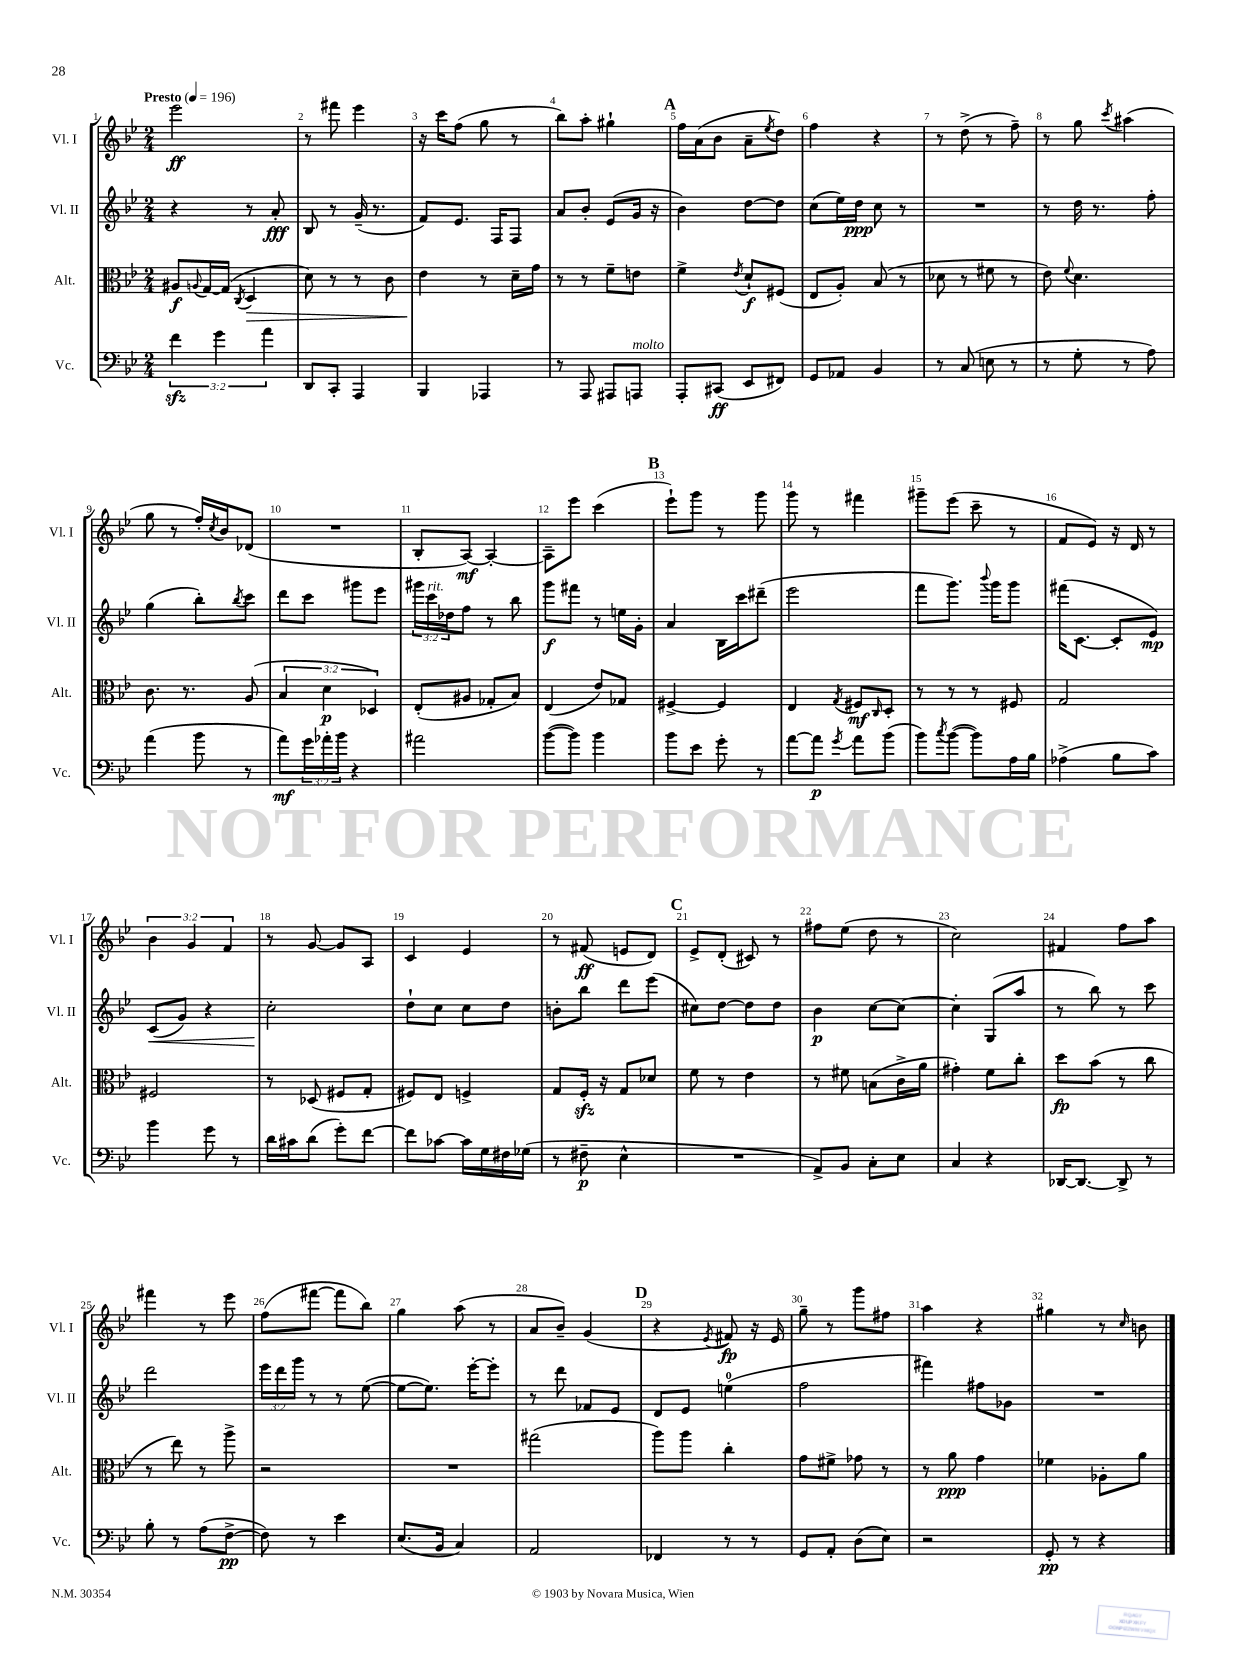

**kern	**kern	**kern	**kern
*staff4	*staff3	*staff2	*staff1
*clefF4	*clefC3	*clefG2	*clefG2
*k[b-e-]	*k[b-e-]	*k[b-e-]	*k[b-e-]
*M2/4	*M2/4	*M2/4	*M2/4
*MM196	*MM196	*MM196	*MM196
6f\	8A#/L	4r	2eee-\
.	8qqA/	.	.
.	[16G/L	.	.
6g\	.	.	.
.	(16G/]JJ	.	.
.	8qC/	.	.
.	4D/	8r	.
6a\	.	.	.
.	.	8a'/	.
=	=	=	=
8DD/L	8d\)	8B-/	8r
8CC'/J	8r	8r	8fff#\
4AAA/	8r	(16g~/	4eee-\
.	.	8.r	.
.	8c\	.	.
=	=	=	=
4BBB-/	4e-\	8f/L)	16r
.	.	.	16ccc\LK
.	.	8.e-/J	(8ff\J
4AAA-/	8r	.	8gg\
.	.	16F/LK	.
.	16d~\LL	8F/J	8r
.	16g\JJ	.	.
=	=	=	=
8r	8r	8a/L	8bb-\L)
8AAA/	8r	8b-'/J	8aa'\J
8AAA#/L	8f~\L	(8e-/L	4gg#`\
8AAA/J	8e\J	16g/Jk	.
.	.	16r	.
=	=	=	=
8AAA'/L	4f^\	4b-\)	16ff\LL
.	.	.	(16a\J
(8CC#/J	.	.	8b-\J
.	8qe-/	.	.
8EE-/L	8d`/L	[8dd\L	8a~\L
.	.	.	8qee-/
8FF#/J)	(8F#/J	8dd\]J	8dd\J)
=	=	=	=
8GG/L	8E-/L	(8cc\L	4ff\
8AA-/J	8A'/J)	16ee-\L)	.
.	.	16dd\JJ	.
4BB-/	(8B-/	8cc\	4r
.	8r	8r	.
=	=	=	=
8r	8d-\	2r	8r
(8C/	8r	.	(8dd^\
8E\	8f#\	.	8r
8r	8r	.	8ff~\)
=	=	=	=
8r	8e-\)	8r	8r
.	8qqf/	.	.
8G'\	4.d\	16dd\	8gg\
.	.	8.r	.
.	.	.	8qccc/
8r	.	.	(4aa#\
8A\)	.	8ff'\	.
=	=	=	=
(4a\	8.c\	(4gg\	8gg\
.	.	.	8r
.	8.r	.	.
8b-\	.	8bb-'\L)	16ff'/LL)
.	.	.	8qcc/
.	.	.	16b-/J
.	.	8qbb-/	.
8r	(8A/	8ccc\J	(8d-/J
=	=	=	=
8a\L)	6B-/	8ddd\L	2r
24g\L	.	8ccc\J	.
24a-'\	6d\	.	.
24b-\JJ	.	.	.
4r	.	8ggg#\L	.
.	6D-/)	.	.
.	.	8eee-\J	.
=	=	=	=
2a#\	(8E-'/L	24ggg#\LL	8B-'/L
.	.	24ccc\	.
.	.	24dd-\J	.
.	8A#/J	8ff\J	[8A/J)
.	8G-'/L	8r	4A'/_
.	8B-/J)	8bb-\	.
=	=	=	=
([8b-\L	(4E-/	8ggg\L	8A~\]L
8b-\]J)	.	8fff#\J	8eee-\J
4b-\	8e-/L)	8r	(4ccc\
.	8G-/J	16ee\LL	.
.	.	16g'\JJ	.
=	=	=	=
8b-\L	[4F#^/	4a/	8eee-`\L)
8e-\J	.	.	8ggg\J
8g'\	4F#/]	16B-\LL	8r
.	.	16ccc\J	.
8r	.	(8ddd#~\J	8ggg\
=	=	=	=
[8a\L	4E-/	2eee-\	8ggg\
8a\]J	.	.	8r
8qg/	8qG/	.	.
8a\L	8F#/L	.	4fff#\
.	16qqC/	.	.
(8b-\J	8D'/J	.	.
=	=	=	=
8b-\L)	8r	8fff\L	8ggg#~\L
8qcc/	.	.	.
([8b-\J	8r	8.ggg\J)	(8eee-\J
8b-\]L)	8r	.	8ccc~\
.	.	8qqbbb-/	.
.	.	16ggg\LK	.
16A\L	8F#/	8ggg\J	8r
16B-\JJ	.	.	.
=	=	=	=
(4A-^\	2G/	(16fff#\LK	8f/L
.	.	[8.c\J	.
.	.	.	8e-/J)
8B-\L	.	8c'/]L	16r
.	.	.	16d/
8c\J)	.	8e-/J)	8r
=	=	=	=
4b-\	2F#/	(8c/L	6b-\
.	.	8g/J)	.
.	.	.	6g/
8g\	.	4r	.
.	.	.	6f/
8r	.	.	.
=	=	=	=
16d\LL	8r	2cc'\	8r
16c#\J	.	.	.
(8d\J	(8D-/	.	[8g/
8g'\L)	8F#/L	.	8g/]L
[8f\J	8G'/J	.	8A/J
=	=	=	=
8f\]L	8F#/L)	8dd`\L	4c/
[8c-\J	8E-/J	8cc\J	.
16c-\]LL	4F^/	8cc\L	4e-/
16G\	.	.	.
16F#\	.	8dd\J	.
(16G-\JJ	.	.	.
=	=	=	=
8r	8G/L	8b'\L	8r
8F#~\	16F'/Jk	8bb-\J	(8f#/
.	16r	.	.
4E-^^\	8G/L	8ddd\L	8e/L
.	8d-/J	(8eee-\J	8d/J)
=	=	=	=
2r	8f\	8cc#\L)	8e-^/L
.	8r	[8dd\J	(8d'/J
.	4e-\	8dd\]L	8c#/)
.	.	8dd\J	8r
=	=	=	=
8AA^/L)	8r	4b-\	8ff#\L
8BB-/J	8f#\	.	(8ee-\J
8C'\L	(8B\L	[8cc\L	8dd\
8E-\J	16c^\L	8cc\_J	8r
.	16a\JJ	.	.
=	=	=	=
4C/	4g#'\)	4cc'\]	2cc\)
4r	8f\L	(8G/L	.
.	8cc'\J	8aa/J	.
=	=	=	=
[16DD-/LK	8dd\L	8r	4f#/
8.DD-/_J	.	.	.
.	(8b-\J	8bb-\)	.
8DD-^/]	8r	8r	8ff\L
8r	8cc\	8ccc\	8aa\J
=	=	=	=
8B-'\	8r	2ddd\	4fff#\
8r	8ee-\)	.	.
(8A\L	8r	.	8r
[8F^\J	8aa^\	.	8eee-\
=	=	=	=
8F\])	2r	24eee-\LL	(8ff\L
.	.	24ddd\	.
.	.	24ggg\JJ	.
8r	.	8r	[8fff#\J
4e-\	.	8r	8fff#\]L
.	.	([8ee-\	8bb-\J)
=	=	=	=
(8.E-/L	2r	8ee-\_L	4gg\
.	.	8.ee-\]J)	.
16BB-/Jk	.	.	.
4C/)	.	.	(8aa\
.	.	[16eee-'\LK	.
.	.	8eee-'\]J	8r
=	=	=	=
2AA/	(2gg#\	8r	8a/L
.	.	8ddd\	8b-~/J)
.	.	8f-/L	(4g/
.	.	8e-/J	.
=	=	=	=
4FF-/	8aa\L)	8d/L	4r
.	8aa\J	8e-/J	.
.	.	.	8qe-/
8r	4cc'\	(4ee\	8f#/)
8r	.	.	16r
.	.	.	16e-/
=	=	=	=
8GG/L	8g\L	2ff\	8gg~\
8AA'/J	8f#^\J	.	8r
(8D\L	8g-\	.	8ggg\L
8E-\J)	8r	.	8ff#\J
=	=	=	=
2r	8r	4fff#\)	4aa\
.	8a\	.	.
.	4g\	8ff#\L	4r
.	.	8g-\J	.
=	=	=	=
8GG'/	4f-\	2r	4gg#\
8r	.	.	.
4r	8A-'\L	.	8r
.	.	.	16qqcc/
.	8a\J	.	8b\
==	==	==	==
*-	*-	*-	*-
